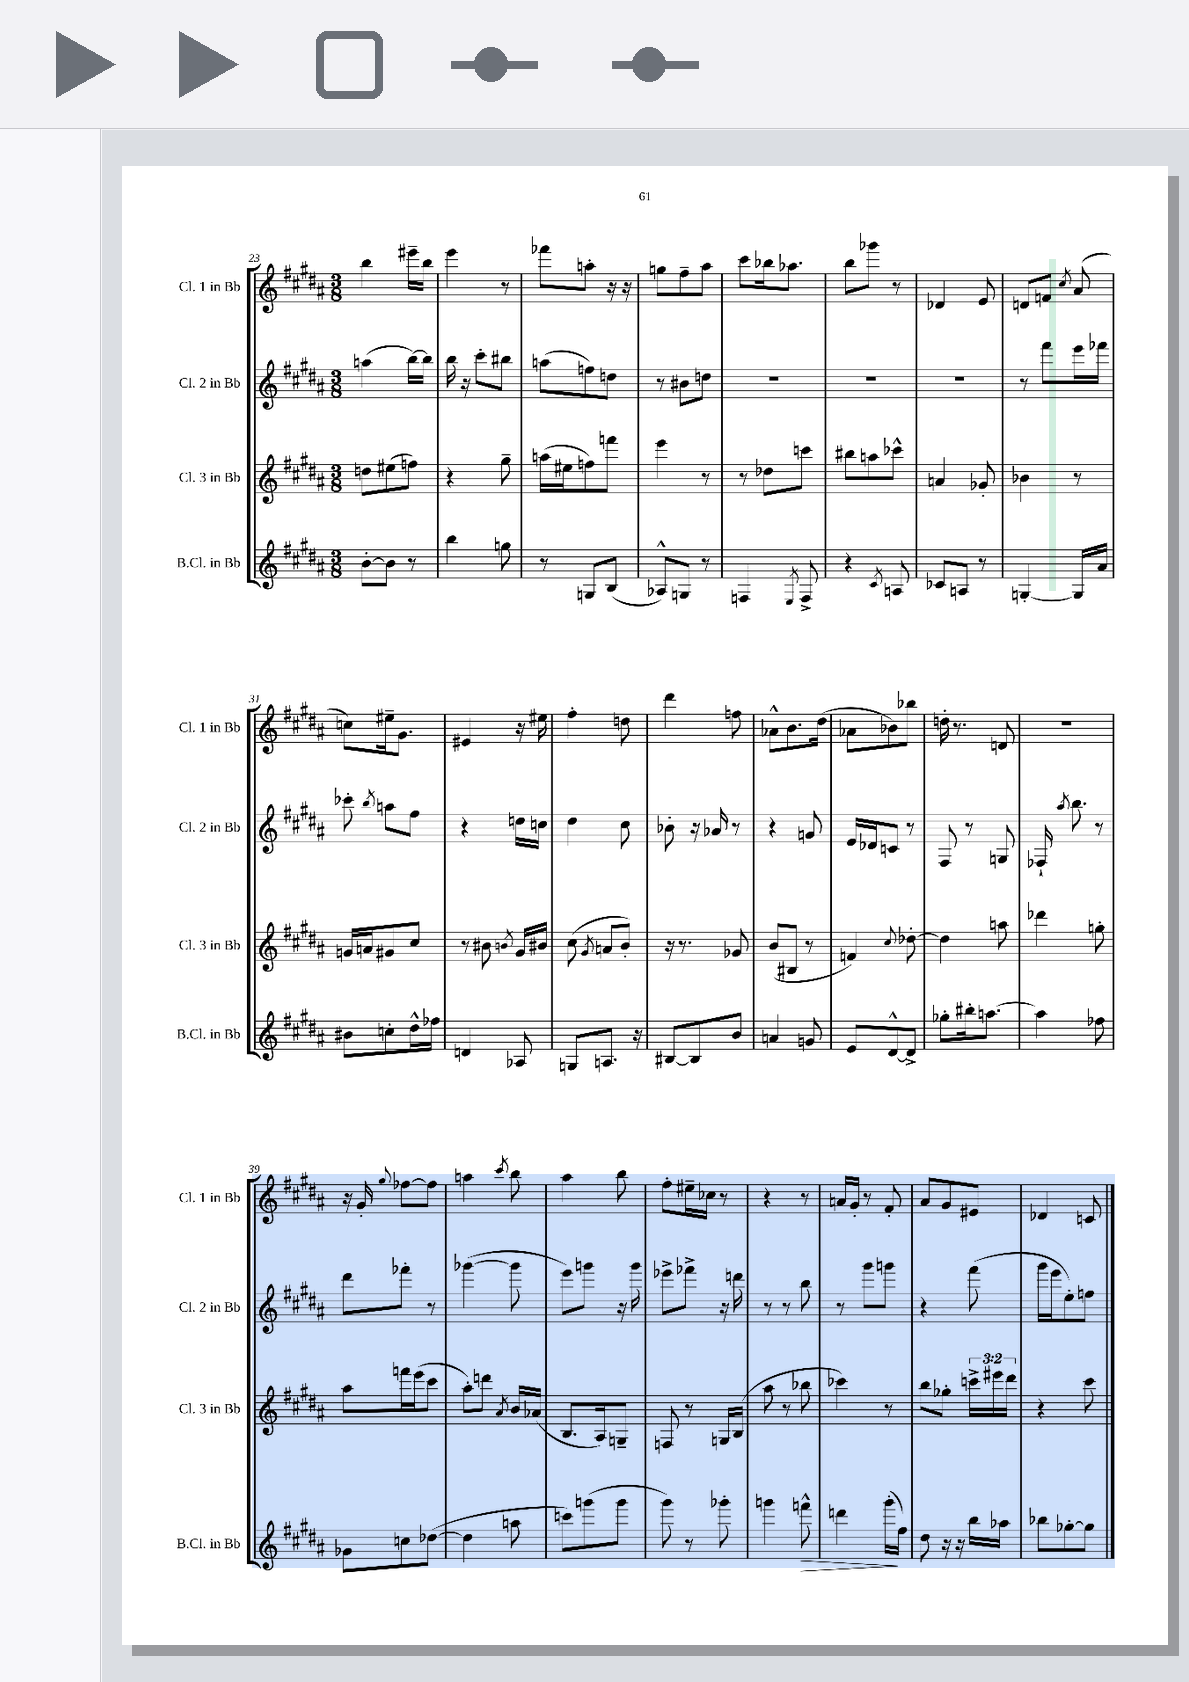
<<
\new StaffGroup <<
\new Staff = "s0" \with { instrumentName = "Cl. 1 in Bb" shortInstrumentName = "Cl. 1 in Bb" } {
    \clef treble \key b \major \numericTimeSignature \time 3/8
    \autoBeamOff b''4 eis'''16[-- b''16] |
    e'''4 r8 |
    fes'''8[ a''8]-. r16 r16 |
    g''8[ fis''8-- ais''8] |
    cis'''8[ bes''16 aes''8.] |
    b''8[ ges'''8] r8 |
    des'4 e'8 |
    d'8[ f'8] \acciaccatura { cis''8 } ais'8( |
    c''8[) eis''16-- gis'8.] |
    eis'4 r16 eis''16 |
    fis''4-. d''8 |
    dis'''4 f''8 |
    aes'8[-^ b'8. dis''16]( |
    aes'8[ bes'8) bes''8] |
    d''16-. r8. d'8 |
    R4. |
    r16 gis'16-. \appoggiatura { gis''8 } fes''8[~ fes''8] |
    a''4 \acciaccatura { cis'''8 } b''8 |
    ais''4 b''8 |
    fis''8[-. eis''16-- ces''16] r8 |
    r4 r8 |
    a'16[ gis'16]-. r8 fis'8-. |
    ais'8[ gis'8 eis'8] |
    des'4 c'8 \bar "|." |
}
\new Staff = "s1" \with { instrumentName = "Cl. 2 in Bb" shortInstrumentName = "Cl. 2 in Bb" } {
    \clef treble \key b \major \numericTimeSignature \time 3/8
    \autoBeamOff a''4( b''16[~) b''16] |
    b''16 r16 cis'''8[-. bis''8] |
    a''8[( f''8) d''8] |
    r8 bis'8[ d''8] |
    R4. |
    R4. |
    R4. |
    r8 fis'''8[ e'''16 fes'''16] |
    ces'''8-. \acciaccatura { b''8 } a''8[ fis''8] |
    r4 d''16[ c''16] |
    dis''4 cis''8 |
    bes'8-. r16 aes'16 r8 |
    r4 g'8 |
    e'16[ des'16 c'8] r8 |
    fis8 r8 g8 |
    fes16-! \acciaccatura { ais''8 } b''8. r8 |
    dis'''8[ fes'''8]-. r8 |
    ges'''4~( ges'''8 |
    e'''8[) g'''8] r16 g'''16 |
    ees'''8[-> fes'''8]-> r16 d'''16 |
    r8 r8 b''8 |
    r8 gis'''8[ g'''8] |
    r4 fis'''8( |
    gis'''16[ e'''16 e''8-.) f''8] \bar "|." |
}
\new Staff = "s2" \with { instrumentName = "Cl. 3 in Bb" shortInstrumentName = "Cl. 3 in Bb" } {
    \clef treble \key b \major \numericTimeSignature \time 3/8 \override Staff.TupletNumber.text = #tuplet-number::calc-fraction-text
    \autoBeamOff d''8[ eis''8( f''8]) |
    r4 gis''8-- |
    a''16[( eis''16 f''8) f'''8] |
    e'''4 r8 |
    r8 des''8[ c'''8] |
    bis''8[ a''8 ces'''8]-^ |
    a'4 ges'8-. |
    bes'4 r8 |
    g'16[ a'16 gis'8 cis''8] |
    r8 bis'8 \acciaccatura { b'8 } gis'16[ bis'16] |
    cis''8( \acciaccatura { gis'8 } a'8[ b'8]-.) |
    r16 r8. ges'8 |
    b'8[( bis8] r8 |
    f'4) \appoggiatura { cis''8 } des''8~-. |
    des''4 a''8 |
    des'''4 g''8-. |
    ais''8[ f'''16 e'''16( cis'''8] |
    ais''8[-.) d'''8] \acciaccatura { ais'8 } b'16[ aes'16]( |
    b8.[ ais16) g8]-- |
    f8 r8 g16[ b16]( |
    ais''8 r8 bes''8 |
    ces'''4) r8 |
    b''8[ ges''8]-. \tuplet 3/2 { c'''16[-> eis'''16 dis'''16] } |
    r4 cis'''8 \bar "|." |
}
\new Staff = "s3" \with { instrumentName = "B.Cl. in Bb" shortInstrumentName = "B.Cl. in Bb" } {
    \clef treble \key b \major \numericTimeSignature \time 3/8
    \autoBeamOff b'8[~-. b'8] r8 |
    b''4 g''8 |
    r8 g8[ b8]( |
    aes8[-^) g8] r8 |
    f4 \acciaccatura { e8 } f8-> |
    r4 \acciaccatura { cis'8 } a8 |
    ces'8[ a8] r8 |
    g4~-. g16[ ais'16] |
    bis'8[ c''8-. dis''16-^ fes''16] |
    d'4 aes8 |
    g8[ a8.] r16 |
    bis8[~ bis8 b'8] |
    a'4 g'8 |
    e'8[ dis'8~-^ dis'8]-> |
    ges''8[-. bis''16-. a''8.]~ |
    a''4 fes''8 |
    ges'8[ c''8 des''8]~( |
    des''4 a''8 |
    c'''8[) g'''8( g'''8] |
    gis'''8) r8 ges'''8-. |
    g'''4 f'''8-^\> |
    d'''4 gis'''16[-.\!( fis''16]) |
    dis''8 r16 r16 b''16[ aes''16] |
    bes''8[ ges''8~-. ges''8] \bar "|." |
}
>>
>>
\layout { \context { \Score currentBarNumber = #23 } }
